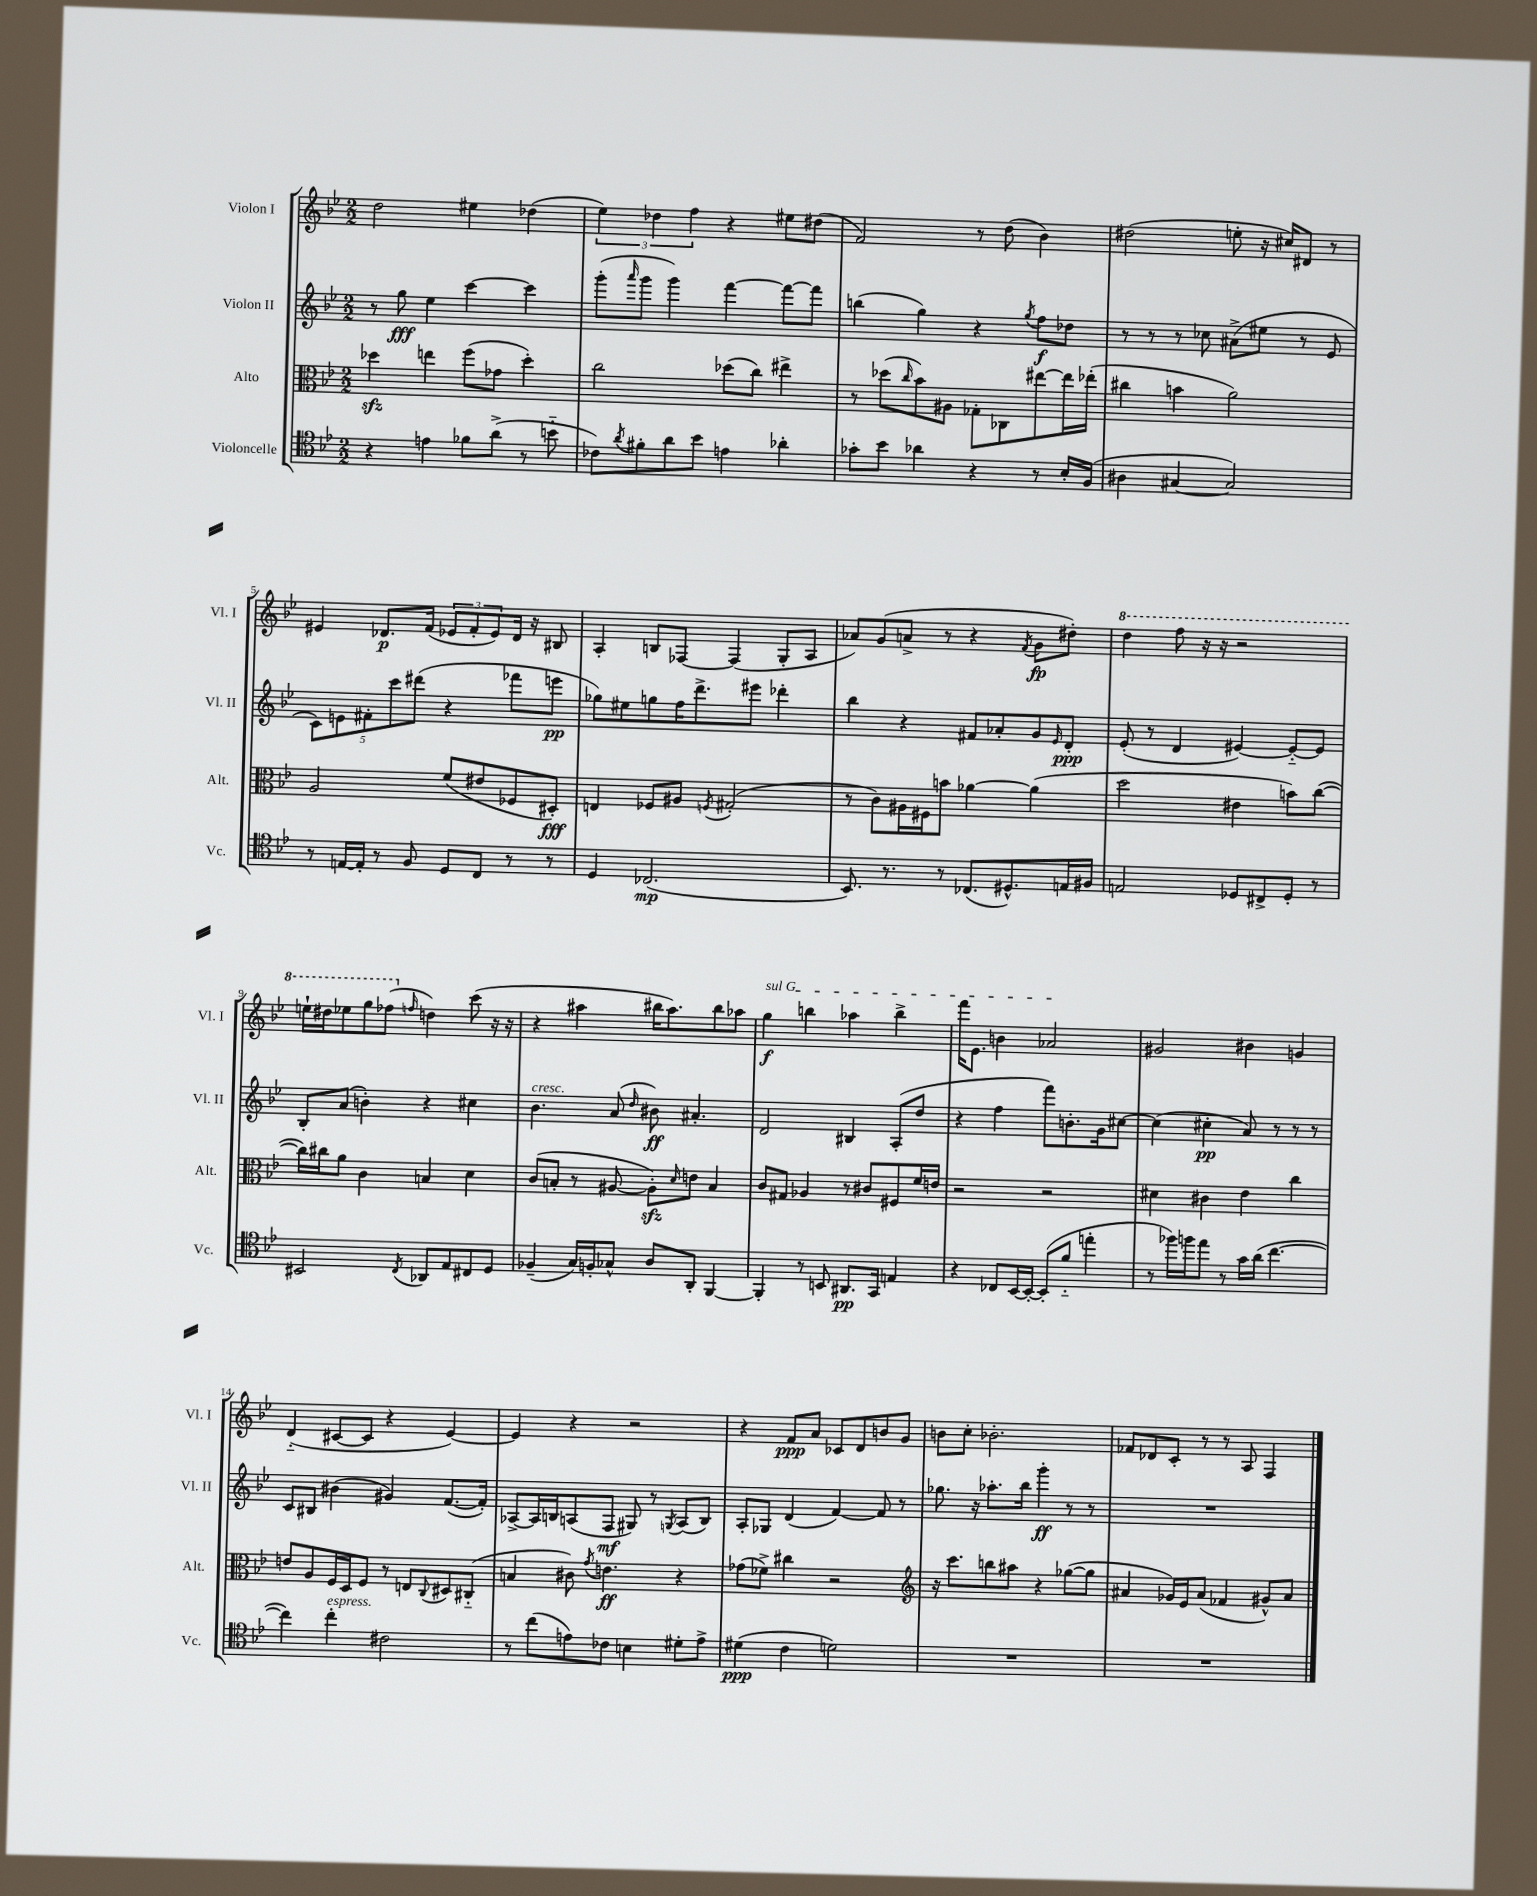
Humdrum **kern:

**kern	**dynam	**kern	**dynam	**kern	**dynam	**kern	**dynam
*part4	*part4	*part3	*part3	*part2	*part2	*part1	*part1
*staff4	*staff4	*staff3	*staff3	*staff2	*staff2	*staff1	*staff1
*I"Violoncelle	*	*I"Alto	*	*I"Violon II	*	*I"Violon I	*
*I'Vc.	*	*I'Alt.	*	*I'Vl. II	*	*I'Vl. I	*
*clefC4	*	*clefC3	*	*clefG2	*	*clefG2	*
*k[b-e-]	*	*k[b-e-]	*	*k[b-e-]	*	*k[b-e-]	*
*M2/2	*	*M2/2	*	*M2/2	*	*M2/2	*
=1	=1	=1	=1	=1	=1	=1	=1
4r	.	4dd-Xzz\	.	8r	.	2dd\	.
.	.	.	.	8gg\	fff	.	.
4en\	.	4een\	.	4ee-\	.	.	.
8f-X\L	.	(8ff\L	.	[4ccc\	.	4ee#X\	.
(8a^\J	.	8g-X\J	.	.	.	.	.
8r	.	4dd-'\)	.	4ccc\]	.	(4dd-X\	.
8bn\	.	.	.	.	.	.	.
=2	=2	=2	=2	=2	=2	=2	=2
8c-X\L)	.	2cc\	.	(8ggg'\L	.	6ee-\)	.
8qa/	.	.	.	16qqaaa/	.	.	.
8f#X'\	.	.	.	8ggg\J	.	.	.
.	.	.	.	.	.	6dd-X\	.
8a\	.	.	.	4ggg\)	.	.	.
.	.	.	.	.	.	6ff\	.
8b-\J	.	.	.	.	.	.	.
4en\	.	(8dd-X\L	.	[4fff\	.	4r	.
.	.	8cc\J)	.	.	.	.	.
4a-X'\	.	4ee#X^\	.	8fff\L_	.	8ee#X\L	.
.	.	.	.	8fff\J]	.	(8dd#X\J	.
=3	=3	=3	=3	=3	=3	=3	=3
8g-X'\L	.	8r	.	(4bbn\	.	2f/)	.
8b-\J	.	(8dd-X\L	.	.	.	.	.
.	.	16qqcc/	.	.	.	.	.
4a-X\	.	8b-\)	.	4gg\)	.	.	.
.	.	8A#X\J	.	.	.	.	.
4r	.	8G-X'\L	.	4r	.	8r	.
.	.	8C-X\	.	.	.	(8dd\	.
.	.	.	.	8qgg/	.	.	.
8r	.	[8ee#X\	.	8ff\L	f	4b-\)	.
16B-'/LL	.	16ee#\L]	.	8dd-X\J	.	.	.
(16F/JJ	.	(16ee-X'\JJ	.	.	.	.	.
=4	=4	=4	=4	=4	=4	=4	=4
4A#X\	.	4cc#X\	.	8r	.	(2dd#X\	.
.	.	.	.	8r	.	.	.
[4G#X/	.	4bn\	.	8r	.	.	.
.	.	.	.	8cc-X\	.	.	.
2G#/])	.	2a\)	.	(8a#X^\L	.	8een'\	.
.	.	.	.	8ee#X\J	.	16r	.
.	.	.	.	.	.	16cc#X/KL)	.
.	.	.	.	8r	.	8d#X/J	.
.	.	.	.	8e-/	.	8r	.
!!LO:LB:g=z
=5	=5	=5	=5	=5	=5	=5	=5
8r	.	2A/	.	10c\L)	.	4e#X/	.
.	.	.	.	10en\	.	.	.
[16En/LL	.	.	.	.	.	.	.
16E'/JJ]	.	.	.	.	.	.	.
.	.	.	.	10f#X'\	.	.	.
8r	.	.	.	.	.	8.d-X/L	p
.	.	.	.	10ccc\	.	.	.
8F/	.	.	.	.	.	.	.
.	.	.	.	(10ddd#X\J	.	.	.
.	.	.	.	.	.	(16f/Jk	.
8D/L	.	(8f/L	.	4r	.	12e-X/L	.
.	.	.	.	.	.	12f'/	.
8C/J	.	8e#X/	.	.	.	.	.
.	.	.	.	.	.	12e-/)	.
8r	.	8F-X/	.	8fff-X\L	.	16d-/Jk	.
.	.	.	.	.	.	16r	.
8r	.	8D#X'/J)	fff	8eeen\J	pp	8B#X/	.
=6	=6	=6	=6	=6	=6	=6	=6
4D/	.	4En/	.	8gg-X\L)	.	4A'/	.
.	.	.	.	8ee#X\	.	.	.
(2.C-X/	mp	8F-X/L	.	8ggn\	.	8Bn/L	.
.	.	8A#X/J	.	16ff\K	.	[8F-X/J	.
.	.	.	.	8.ddd^\	.	.	.
.	.	8qFn/	.	.	.	.	.
.	.	(2G#X'/	.	.	.	(4F-/]	.
.	.	.	.	8eee#X\J	.	.	.
.	.	.	.	4ddd-X'\	.	8G'/L	.
.	.	.	.	.	.	8A/J	.
=7	=7	=7	=7	=7	=7	=7	=7
8.BB-/)	.	8r	.	4bb-\	.	8a-X/L)	.
.	.	8c\L)	.	.	.	(8g/	.
8.r	.	.	.	.	.	.	.
.	.	16A#X\L	.	4r	.	8an^/J	.
.	.	16F#X\J	.	.	.	.	.
8r	.	8bn\J	.	.	.	8r	.
(8.C-X/L	.	[4a-X\	.	8f#X/L	.	4r	.
.	.	.	.	8a-X'/	.	.	.
8.D#X^^/)	.	.	.	.	.	.	.
.	.	.	.	.	.	8qf/	.
.	.	(4a-\]	.	8g/	.	8g\L	fp
.	.	.	.	16qqe-/	.	.	.
16En/L	.	.	.	8d'/J	ppp	8dd#X'\J)	.
16F#X/JJ	.	.	.	.	.	.	.
=8	=8	=8	=8	=8	=8	=8	=8
*	*	*	*	*	*	*8va	*
2En/	.	2dd\	.	(8e-'/	.	4ddd\	.
.	.	.	.	8r	.	.	.
.	.	.	.	4d/	.	8fff\	.
.	.	.	.	.	.	16r	.
.	.	.	.	.	.	16r	.
8D-X/L	.	4e#X\	.	[4e#X/)	.	2r	.
8C#X^/	.	.	.	.	.	.	.
8D-'/J	.	8bn\L)	.	8e#/L_	.	.	.
8r	.	([8cc\J	.	8e#/J]	.	.	.
!!LO:LB:g=z
=9	=9	=9	=9	=9	=9	=9	=9
2BB#X/	.	16cc\LL])	.	8B-'/L	.	16eeen`\LL	.
.	.	16cc#X\J	.	.	.	16ddd#X\J	.
.	.	8a\J	.	(8a/J	.	8eee-X\	.
.	.	4c\	.	4bn'\)	.	8ggg\	.
.	.	.	.	.	.	(8fff-X\J	.
*	*	*	*	*	*	*X8va	*
8qC/	.	.	.	.	.	16qqffn/	.
8AA-X/L	.	4Bn/	.	4r	.	4ddn\)	.
8E-/	.	.	.	.	.	.	.
8C#X/	.	4d\	.	4cc#X\	.	(8ccc\	.
8D/J	.	.	.	.	.	16r	.
.	.	.	.	.	.	16r	.
=10	=10	=10	=10	=10	=10	=10	=10
!	!	!	!	!LO:TX:a:i:t=cresc.	!	!	!
(4F-X~/	.	(8c/L	.	4.b-\	.	4r	.
.	.	8Bn'/J	.	.	.	.	.
16G/LL)	.	8r	.	.	.	4aa#X\	.
16Fn'/J	.	.	.	.	.	.	.
8G-X^^/J	.	[8A#X/	.	(8a/	.	.	.
.	.	.	.	16qqdd/	.	.	.
8A/L	.	8A#zz'\L])	.	8b#X\)	ff	16bb#X\KL	.
.	.	.	.	.	.	8.aa#\)	.
.	.	16qqd/	.	.	.	.	.
8AA'/J	.	8en\J	.	4.a#X'/	.	.	.
[4FF/	.	4B/	.	.	.	8bb#\	.
.	.	.	.	.	.	8aa-X\J	.
=11	=11	=11	=11	=11	=11	=11	=11
!	!	!	!	!	!	!LO:TX:a:i:t=sul G	!
4FF'/]	.	8c/L	.	2d/	.	4gg\	f
.	.	8G#X/J	.	.	.	.	.
8r	.	4A-X/	.	.	.	4bbn\	.
8BBn/	.	.	.	.	.	.	.
8.AA#X/L	pp	8r	.	4B#X/	.	4aa-X\	.
.	.	8c#X/L	.	.	.	.	.
16GG/Jk	.	.	.	.	.	.	.
4En/	.	8F#X/	.	(8A'/L	.	4bb^\	.
.	.	16f/L	.	8dd/J	.	.	.
.	.	16en/JJ	.	.	.	.	.
=12	=12	=12	=12	=12	=12	=12	=12
4r	.	2r	.	4r	.	16fff\KL	.
.	.	.	.	.	.	8.e-\J	.
8C-X/L	.	.	.	4ff\	.	4bn\	.
[16BB-/L	.	.	.	.	.	.	.
16BB-'/JJ_	.	.	.	.	.	.	.
(8BB-'/L]	.	2r	.	8fff\L)	.	2a-X/	.
8f/J	.	.	.	8.bn'\	.	.	.
4een'\	.	.	.	.	.	.	.
.	.	.	.	16g\k	.	.	.
.	.	.	.	[8cc#X\J	.	.	.
=13	=13	=13	=13	=13	=13	=13	=13
8r	.	4d#X\	.	(4cc#\]	.	2g#X/	.
16ff-X\LL)	.	.	.	.	.	.	.
16ffn\J	.	.	.	.	.	.	.
8ee-\J	.	4c#X\	.	4cc#X'\	pp	.	.
8r	.	.	.	.	.	.	.
16g\LL	.	4e-\	.	8a/)	.	4b#X\	.
(16a\JJ	.	.	.	.	.	.	.
[4.cc\	.	.	.	8r	.	.	.
.	.	4cc\	.	8r	.	4gn/	.
.	.	.	.	8r	.	.	.
!!LO:LB:g=z
=14	=14	=14	=14	=14	=14	=14	=14
4cc\])	.	8en/L	.	8c/L	.	(4d/	.
.	.	8A/	.	8B#X/J	.	.	.
!LO:TX:a:i:t=espress.	!	!	!	!	!	!	!
4cc'\	.	16F/L	.	(4b#X\	.	[8c#X/L	.
.	.	16D/J	.	.	.	.	.
.	.	8F/J	.	.	.	8c#/J]	.
2c#X\	.	8r	.	4g#X/)	.	4r	.
.	.	8En/L	.	.	.	.	.
.	.	8qqC/	.	.	.	.	.
.	.	8D#X/	.	([8.f/L	.	[4e-/)	.
.	.	(8C#X/J	.	.	.	.	.
.	.	.	.	16f'/Jk])	.	.	.
=15	=15	=15	=15	=15	=15	=15	=15
8r	.	4Bn/	.	[8A-X^/L	.	4e-/]	.
(8cc\L	.	.	.	16A-/L]	.	.	.
.	.	.	.	16Bn/J	.	.	.
8en\)	.	8c#X\)	.	(8An/	.	4r	.
.	.	8qg/	.	.	.	.	.
8c-X\J	.	4.en\	ff	8F/J	mf	.	.
4Bn\	.	.	.	8G#X/)	.	2r	.
.	.	.	.	8r	.	.	.
.	.	.	.	8qGn/	.	.	.
8d#X'\L	.	4r	.	(8A/L	.	.	.
8e^\J	.	.	.	8B/J)	.	.	.
=16	=16	=16	=16	=16	=16	=16	=16
(4d#X\	ppp	(8g-X\L	.	8A'/L	.	4r	.
.	.	8f-X^\J)	.	8G-X/J	.	.	.
4c\	.	4cc#X\	.	(4d/	.	8f/L	ppp
.	.	.	.	.	.	8a/J	.
2dn\)	.	2r	.	[4f/)	.	8c-X/L	.
.	.	.	.	.	.	8d/	.
.	.	.	.	8f/]	.	8bn/	.
.	.	.	.	8r	.	8g/J	.
=17	=17	=17	=17	=17	=17	=17	=17
*	*	*clefG2	*	*	*	*	*
1r	.	16r	.	8.gg-X\	.	8bn\L	.
.	.	8.ccc\L	.	.	.	.	.
.	.	.	.	.	.	8cc'\J	.
.	.	.	.	16r	.	.	.
.	.	8bbn\	.	8.aa-X'\L	.	2.b-X'\	.
.	.	8aa#X\J	.	.	.	.	.
.	.	.	.	16bb-\Jk	.	.	.
.	.	4r	.	4ggg'\	ff	.	.
.	.	([8gg-X\L	.	8r	.	.	.
.	.	8gg-\J]	.	8r	.	.	.
=18	=18	=18	=18	=18	=18	=18	=18
1r	.	4a#X/	.	1r	.	8f-X/L	.
.	.	.	.	.	.	8d-X/	.
.	.	16g-X/LL)	.	.	.	8c'/J	.
.	.	16e-/J	.	.	.	.	.
.	.	(8a#/J	.	.	.	8r	.
.	.	4f-X/	.	.	.	8r	.
.	.	.	.	.	.	8A/	.
.	.	8g#X^^/L)	.	.	.	4F/	.
.	.	8a#/J	.	.	.	.	.
==	==	==	==	==	==	==	==
*-	*-	*-	*-	*-	*-	*-	*-
